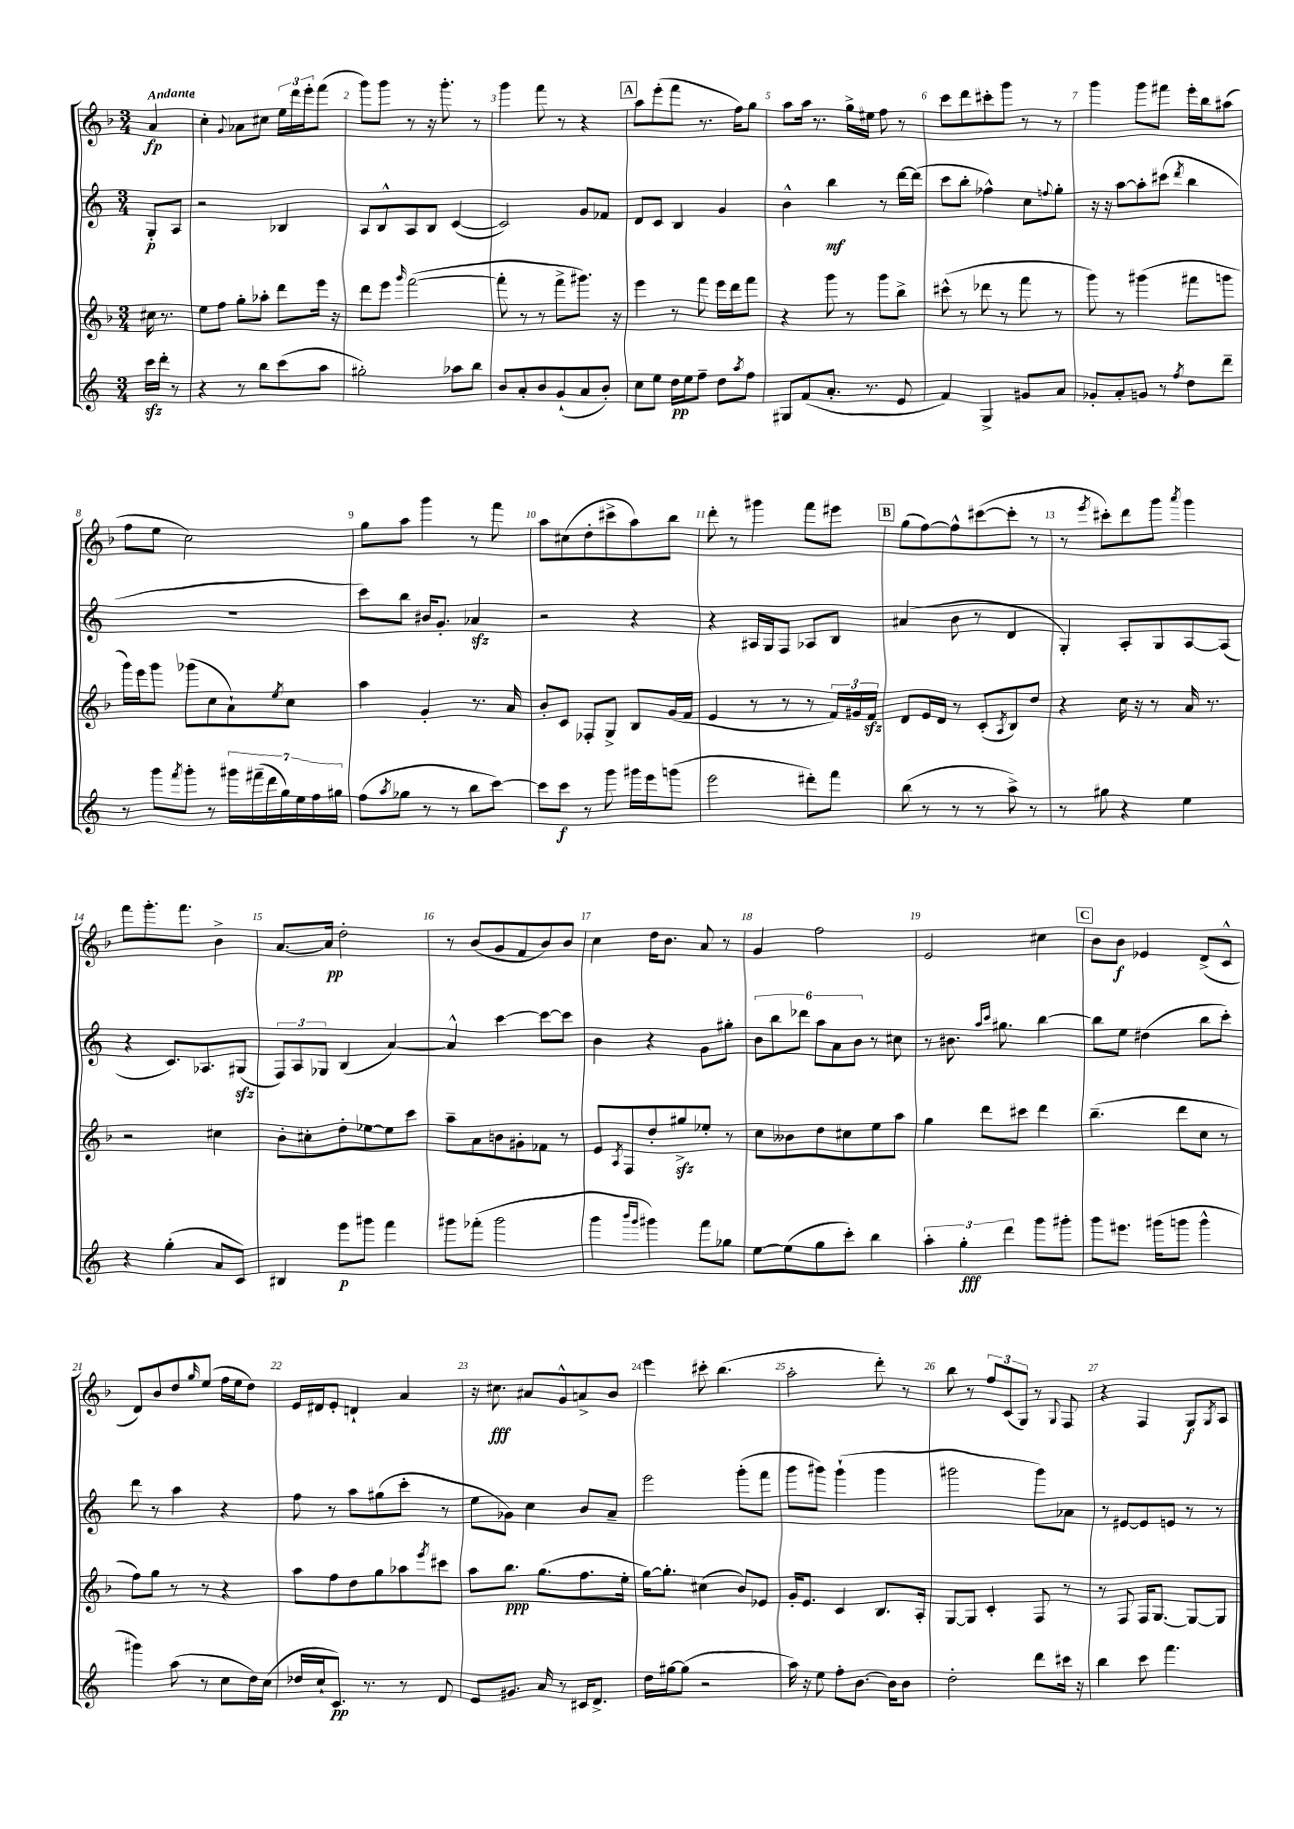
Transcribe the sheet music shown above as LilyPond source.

<<
\new StaffGroup <<
\new Staff = "s0" {
    \clef treble \key f \major \numericTimeSignature \time 3/4 \partial 4 \tempo "Andante"
    a'4\fp |
    c''4-. \appoggiatura { g'8 } aes'8 cis''8 \tuplet 3/2 { e''16 d'''16 e'''16-. } f'''8( |
    g'''8) g'''8 r8 r16 g'''8.-. r8 |
    g'''4 f'''8 r8 r4 |
    \mark \markup { \box "A" } a''8 e'''8-.( f'''8 r8. f''16) g''8 |
    a''8 a''16 r8. g''16-> eis''16 f''8 r8 |
    c'''8 d'''8 cis'''8-. g'''8 r8 r8 |
    g'''4 g'''8 fis'''8 e'''16-. bes''16 ais''8( |
    f''8 e''8 c''2) |
    g''8 a''8 g'''4 r8 f'''8 |
    a''8 cis''8( d''8-. cis'''8-> a''8) bes''8 |
    d'''8-. r8 gis'''4 f'''8 eis'''8 |
    \mark \markup { \box "B" } g''8( f''8~) f''8-^ cis'''8~( cis'''8-. r8 |
    r8 \acciaccatura { e'''8 } cis'''8-.) d'''8 g'''8 \acciaccatura { a'''8 } g'''4 |
    f'''8 g'''8.-. f'''8. bes'4-> |
    a'8.~ a'16\pp d''2-. |
    r8 bes'8( g'8 f'8 bes'8) bes'8 |
    c''4 d''16 bes'8. a'8 r8 |
    g'4 f''2 |
    e'2 cis''4 |
    \mark \markup { \box "C" } bes'8 bes'8\f ees'4 d'8->( c'8-^ |
    d'8) bes'8 d''8 \grace { g''16 } e''8( f''16 e''16 d''8) |
    e'16 dis'16 e'8-. d'4-! a'4 |
    r16 cis''8.\fff ais'8 g'8-^ a'8-> bes'8 |
    e'''4 cis'''8-. bes''4.( |
    a''2-. d'''8-.) r8 |
    bes''8 r8 \tuplet 3/2 { f''8 c'8( g8) } r8 \appoggiatura { g8 } f8 |
    r4 f4 g8\f \acciaccatura { g8 } a8 \bar "|." |
}
\new Staff = "s1" {
    \clef treble \key c \major \numericTimeSignature \time 3/4 \partial 4
    g8-.\p a8 |
    r2 bes4 |
    a8 b8-^ a8 b8 c'4~( |
    c'2) g'8 fes'8 |
    \mark \markup { \box "A" } d'8 c'8 b4 g'4 |
    b'4-^ b''4\mf r8 d'''16~ d'''16( |
    c'''8 b''8-. fes''4-^) c''8 \appoggiatura { f''8 } g''8-. |
    r16 r16 a''8~ a''8-. cis'''8( \acciaccatura { d'''8 } b''4 |
    R2. |
    c'''8) b''8 bis'16 g'8.-. aes'4\sfz |
    r2 r4 |
    r4 ais16 g16 f8 aes8 b8 |
    \mark \markup { \box "B" } ais'4( b'8 r8 d'4 |
    g4-.) a8-. g8 a8~ a8( |
    r4 c'8.) aes8. gis8\sfz( |
    \tuplet 3/2 { f8) a8 ges8 } b4( a'4~) |
    a'4-^ c'''4~ c'''8~ c'''8 |
    b'4 r4 g'8 gis''8-. |
    \tuplet 6/4 { b'8 b''8 des'''8 a''8 a'8 b'8 } r8 cis''8 |
    r8 bis'8. \grace { a''16 c'''16 } gis''8. b''4~ |
    \mark \markup { \box "C" } b''8 e''8 dis''4( b''8 c'''8-.) |
    d'''8 r8 a''4 r4 |
    f''8 r8 a''8 gis''8( c'''8-. r8 |
    e''8 ges'8) c''4 b'8 a'8-- |
    e'''2 g'''8-.( f'''8 |
    g'''8 gis'''8) gis'''4-!( gis'''4 |
    gis'''2 gis'''8) aes'8 |
    r8 eis'8~ eis'8 e'8 r8 r8 \bar "|." |
}
\new Staff = "s2" {
    \clef treble \key f \major \numericTimeSignature \time 3/4 \partial 4
    cis''16 r8. |
    e''8 f''8 g''8-. aes''8-. d'''8 e'''16 r16 |
    d'''8 e'''8 \grace { g'''16 } f'''2~( |
    f'''8-. r8 r8 f'''8-> gis'''8.) r16 |
    \mark \markup { \box "A" } e'''4 r8 f'''8 e'''16 d'''16 f'''8 |
    r4 g'''8 r8 g'''8 bes''8-> |
    cis'''8-^( r8 des'''8 r8 f'''8 r8 |
    g'''8) r8 gis'''4( fis'''8 g'''8 |
    g'''16) e'''16 g'''8 ges'''8( c''8 a'8-!) \acciaccatura { e''8 } c''8 |
    a''4 g'4-. r8. a'16 |
    bes'8-. c'8 fes8-. g8-> bes8 g'16( f'16 |
    e'4 r8 r8 r8 \tuplet 3/2 { f'16) gis'16 f'16\sfz } |
    \mark \markup { \box "B" } d'8 e'16 d'16 r8 c'8-.( \acciaccatura { a8 } bes8) d''8 |
    r4 c''16 r16 r8 a'16 r8. |
    r2 cis''4 |
    bes'8-. cis''8-. d''8-. ees''8~ ees''8 c'''8 |
    a''8-- a'8 b'8 gis'8-. fes'8 r8 |
    e'8 \acciaccatura { a8 } f8 d''8-. gis''8->\sfz ees''8-. r8 |
    c''8 beses'8 d''8 cis''8 e''8 a''8 |
    g''4 d'''8 cis'''8 d'''4 |
    \mark \markup { \box "C" } bes''4.--( d'''8 c''8 r8 |
    f''8) g''8 r8 r8 r4 |
    a''8 f''8 d''8 g''8 aes''8 \acciaccatura { e'''8 } cis'''8 |
    a''8 bes''8.\ppp g''8.( f''8. e''16-. |
    g''16~) g''8.-. cis''4( bes'8) ees'8 |
    g'16-. e'8. c'4 bes8. a16-. |
    g8~ g8 c'4-. f8 r8 |
    r8 f8 f16 g8.~ g8~ g8 \bar "|." |
}
\new Staff = "s3" {
    \clef treble \key c \major \numericTimeSignature \time 3/4 \partial 4
    c'''16\sfz d'''16-. r8 |
    r4 r8 b''8 c'''8( a''8 |
    gis''2-.) aes''8 b''8 |
    b'8 a'8-. b'8 g'8-!( a'8 b'8-.) |
    \mark \markup { \box "A" } c''8 e''8 d''16\pp e''16 f''8-- d''8 \acciaccatura { a''8 } f''8 |
    gis8 f'8( a'8.-. r8. e'8 |
    f'4) g4-> gis'8 a'8 |
    ges'8-. a'8-. g'8 r8 \acciaccatura { f''8 } d''8 d'''8-- |
    r8 g'''8 \acciaccatura { f'''8 } g'''8-. r8 \tuplet 7/4 { gis'''16 fis'''16--( d'''16 g''16) e''16 f''16 gis''16 } |
    f''8( \acciaccatura { a''8 } ges''8 r8 r8 b''8 c'''8~) |
    c'''8 c'''8\f r8 g'''8 gis'''16 e'''16 g'''8( |
    e'''2 dis'''8-.) f'''8 |
    \mark \markup { \box "B" } b''8( r8 r8 r8 a''8->) r8 |
    r8 gis''8 r4 e''4 |
    r4 g''4-.( a'8 c'8) |
    bis4 e'''8\p gis'''8 f'''4 |
    gis'''8 fes'''8-.( gis'''2 |
    g'''4 \grace { b'''16 g'''16 } gis'''4) f'''8 ges''8 |
    e''8~ e''8( g''8 c'''8-.) b''4 |
    \tuplet 3/2 { a''4-. g''4-.\fff d'''4 } g'''8 gis'''8-. |
    \mark \markup { \box "C" } g'''8 eis'''8. gis'''16( g'''8 g'''4-^ |
    gis'''4) a''8( r8 c''8 d''16) c''16( |
    des''16 c''16-! c'8.\pp) r8. r8 d'8 |
    e'8 gis'8. a'16 r8 cis'16 d'8.-> |
    d''16 gis''16~ gis''8( r2 |
    a''16) r16 e''8 f''8-. b'8.~ b'16 b'8 |
    d''2-. d'''8 cis'''16 r16 |
    b''4 c'''8 f'''4. \bar "|." |
}
>>
>>
\layout { \context { \Score \override BarNumber.break-visibility = ##(#f #t #t) barNumberVisibility = #all-bar-numbers-visible } }
